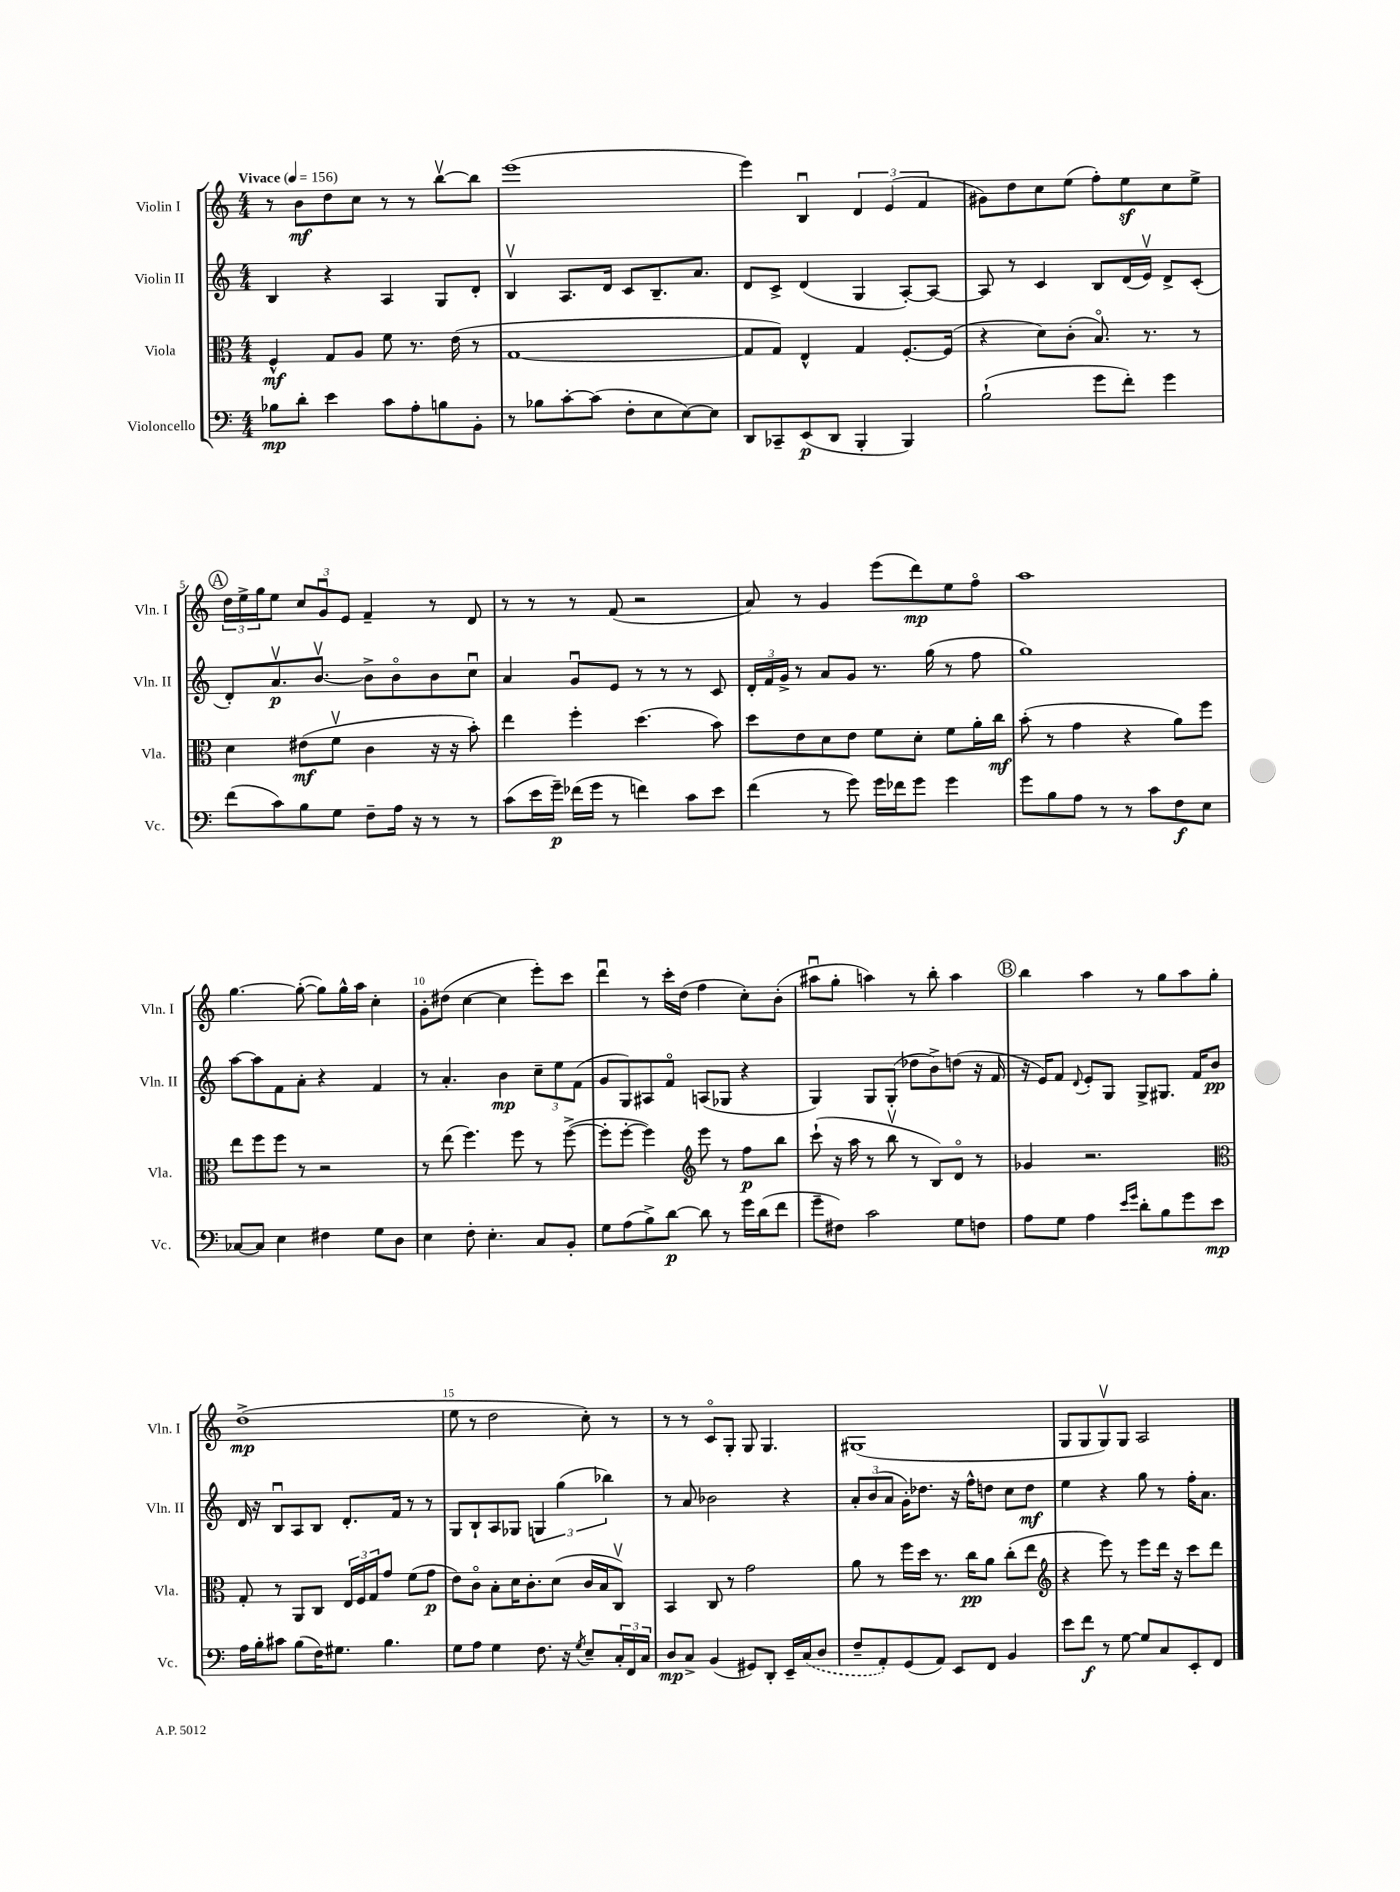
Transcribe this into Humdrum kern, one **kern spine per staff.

**kern	**kern	**kern	**kern
*staff4	*staff3	*staff2	*staff1
*clefF4	*clefC3	*clefG2	*clefG2
*k[]	*k[]	*k[]	*k[]
*M4/4	*M4/4	*M4/4	*M4/4
*MM156	*MM156	*MM156	*MM156
8B-\L	4F^^/	4B/	8r
8d'\J	.	.	8b\L
4e\	8G/L	4r	8dd\
.	8A/J	.	8cc\J
8c\L	8f\	4A/	8r
8A'\	8.r	.	8r
8B\	.	8G/L	[8bbv\L
.	(16e\	.	.
8BB'\J	8r	8d'/J	8bb\]J
=	=	=	=
8r	[1G	4Bv/	(1eee
8B-\L	.	.	.
[8c'\	.	8.A/L	.
(8c\]J	.	.	.
.	.	16d/Jk	.
8F'\L	.	8c/L	.
8E\	.	8.B~/	.
[8E\)	.	.	.
.	.	8.a/J	.
8E\]J	.	.	.
=	=	=	=
8DD/L	8G/]L	8d/L	4eee\)
8CC-~/	8G/J)	8c^/J	.
(8EE/	4E^^/	(4d/	4Bu/
8DD/J	.	.	.
4BBB'/	4G/	4G/	6d/
.	.	.	(6e/
4BBB/)	[8.F'/L	[8A'/L)	.
.	.	.	6f/
.	.	8A/_J	.
.	(16F/]Jk	.	.
=	=	=	=
(2B`\	4r	8A/]	8g#\L)
.	.	8r	8dd\
.	8d\L)	4c/	8cc\
.	(8c'\J	.	(8ee\J
8g\L	8.Bo/)	8B/L	8ff'\L)
8f'\J)	.	(16d/L	8ee\
.	8.r	16ev/JJ)	.
4g\	.	8d^/L	8cc\
.	8r	(8c'/J	8ee^\J
=	=	=	=
(8f\L	4d\	8d'/L)	24dd\LL
.	.	.	24ee^\
.	.	.	24gg\J
8c\)	.	8.av/	8ee\J
8B\	(8e#\L	.	12cc/L
.	.	[8.bv/J	.
.	.	.	12gu/
8G\J	8fv\J	.	.
.	.	.	12e/J
8F~\L	4c\	8b^\]L	4f~/
16A\Jk	.	8bo\	.
16r	.	.	.
8r	16r	8b\	8r
.	16r	.	.
8r	8b'\)	8ccu\J	8d/
=	=	=	=
(8c\L	4ee\	4a/	8r
16e\L	.	.	8r
16g~\JJ)	.	.	.
(16f-\LL	4ff'\	8gu/L	8r
16g\JJ	.	.	.
8r	.	8e/J	(8f/
4f\)	(4.dd\	8r	2r
.	.	8r	.
8c\L	.	8r	.
8e\J	8b\)	8c/	.
=	=	=	=
(4f\	8dd\L	24d'/LL	8a/)
.	.	24f/	.
.	.	24g^/JJ	.
.	8e\	8r	8r
8r	8d\	8a/L	4g/
8g\)	8e\J	8g/J	.
16g\LL	8f\L	8.r	(8eee\L
16f-\J	.	.	.
8g\J	8d'\J	.	8ddd\)
.	.	(16gg\	.
4g\	8f\L	8r	8ee\
.	16a'\L	8ff\	8ffo\J
.	16cc\JJ	.	.
=	=	=	=
8g\L	(8b'\	1gg)	1aa
8B\	8r	.	.
8A\J	4g\	.	.
8r	.	.	.
8r	4r	.	.
8c\L	.	.	.
8F\	8a\L)	.	.
8E\J	8ff\J	.	.
=	=	=	=
[8C-/L	8ee\L	[8aa\L	[4.gg\
8C-/]J	8ff\	8aa\]	.
4E\	8ff\J	8f\	.
.	8r	8a'\J	(8gg'\_
4F#\	2r	4r	8gg\]L)
.	.	.	16gg^^\L
.	.	.	16aa\JJ
8G\L	.	4f/	4cc'\
8D\J	.	.	.
=	=	=	=
4E\	8r	8r	8g'\L
.	(8ee\	4.a'/	(8dd#\J
8F'\	4.ff\)	.	[4cc\
4.E'\	.	.	.
.	.	4b\	4cc\]
.	8ff\	.	.
8C/L	8r	12cc~\L	8eee'\L)
.	.	12ee\	.
8BB'/J	([8ff^\	.	8ccc\J
.	.	(12f\J	.
=	=	=	=
8G\L	8ff'\]L	8g/L	4dddu\
(8A\	[8ff'\J	8G/)	.
8B^\)	4ff\])	8A#/	8r
[8d\J	.	8fo/J	16ccc'\LL
.	.	.	(16dd\JJ
*	*clefG2	*	*
8d\]	8eee\	(8A/L	4ff\
8r	8r	8G-/J	.
16g\LL	8ff\L	4r	8cc'\L)
(16d\J	.	.	.
8f\J	8bb\J	.	(8b'\J
=	=	=	=
8g~\L	(8ccc`\	4G/)	8aa#u\L
8F#\J)	16r	.	8gg'\J
.	16aa\	.	.
2c\	8r	8G/L	4aa\)
.	8bbv\	(8G'/J	.
.	8r	8dd-\L	8r
.	8B/L)	8b^\)	8bb'\
8G\L	8do/J	(8dd\J	4aa\
8F\J	8r	16r	.
.	.	16f/	.
=	=	=	=
8A\L	4g-/	16r	4bb\
.	.	16e/LK)	.
8G\J	.	8f/J	.
.	.	8qqd/	.
4A\	2.r	8e'/L	4aa\
.	.	8G/J	.
16qqe/LL	.	.	.
16qqg/JJ	.	.	.
8d'\L	.	8G^/L	8r
8B\	.	8.G#/J	8gg\L
8g\	.	.	8aa\
.	.	16f/LK	.
8e\J	.	8b/J	8gg'\J
=	=	=	=
*	*clefC3	*	*
16A\LL	8G'/	16d/	(1dd^
16B'\J	.	16r	.
8c#\J	8r	8Bu/L	.
(8B\L	8AA/L	8A/	.
16F\K)	8C/J	8B/J	.
8.G#\J	.	.	.
.	24E/LL	8.d'/L	.
.	24F/	.	.
.	24G/J	.	.
4.B\	8g/J	.	.
.	.	16f/Jk	.
.	(8f\L	8r	.
.	8g\J	8r	.
=	=	=	=
8G\L	8e\L)	8G/L	8ee\
8A\J	8co\J	8B`/	8r
4G\	8B'\L	8A/	2dd\
.	16d\K	8G-/J	.
.	8.c'\	.	.
8.F\	.	6G/	.
.	(8d\J	.	.
.	.	(6gg\	.
16r	.	.	.
8qG/	.	.	.
8E~/L	16c/LL	.	8cc'\)
.	16B/J	.	.
.	.	6bb-\)	.
24C'/L	8Cv/J)	.	8r
24FF/	.	.	.
24C/JJ	.	.	.
=	=	=	=
8D/L	4BB/	8r	8r
8C^/J	.	8a/	8r
(4BB/	8C/	2b-\	8co/L
.	8r	.	8G'/J
8GG#/L)	2g\	.	8G/
8DD'/J	.	.	4.G/
16EE~/LL	.	4r	.
(16C/J	.	.	.
8D/J	.	.	.
=	=	=	=
8F~/L	8a\	12a'/L	(1G#
.	.	(12b/	.
8AA'/)	8r	.	.
.	.	12a/J	.
(8GG/	16ff\LL	16g'\LK)	.
.	16dd\JJ	8.dd-\J	.
8AA/J)	8.r	.	.
8EE/L	.	16r	.
.	16cc\LK	16ff^^\LK	.
8FF/J	8a\J	8dd\J	.
4BB/	(8cc'\L	8cc\L	.
.	8ee\J	8dd\J	.
=	=	=	=
*	*clefG2	*	*
8e\L	4r	4ee\	8G/L
8f\J	.	.	8G/
8r	8eee\)	4r	8Gv/)
[8G\	8r	.	8G/J
8G/]L	8eee\L	8gg\	2A/
8C/	16ddd\Jk	8r	.
.	16r	.	.
8EE'/	8ccc\L	16ff'\LK	.
.	.	8.a\J	.
8FF/J	8ddd\J	.	.
==	==	==	==
*-	*-	*-	*-
